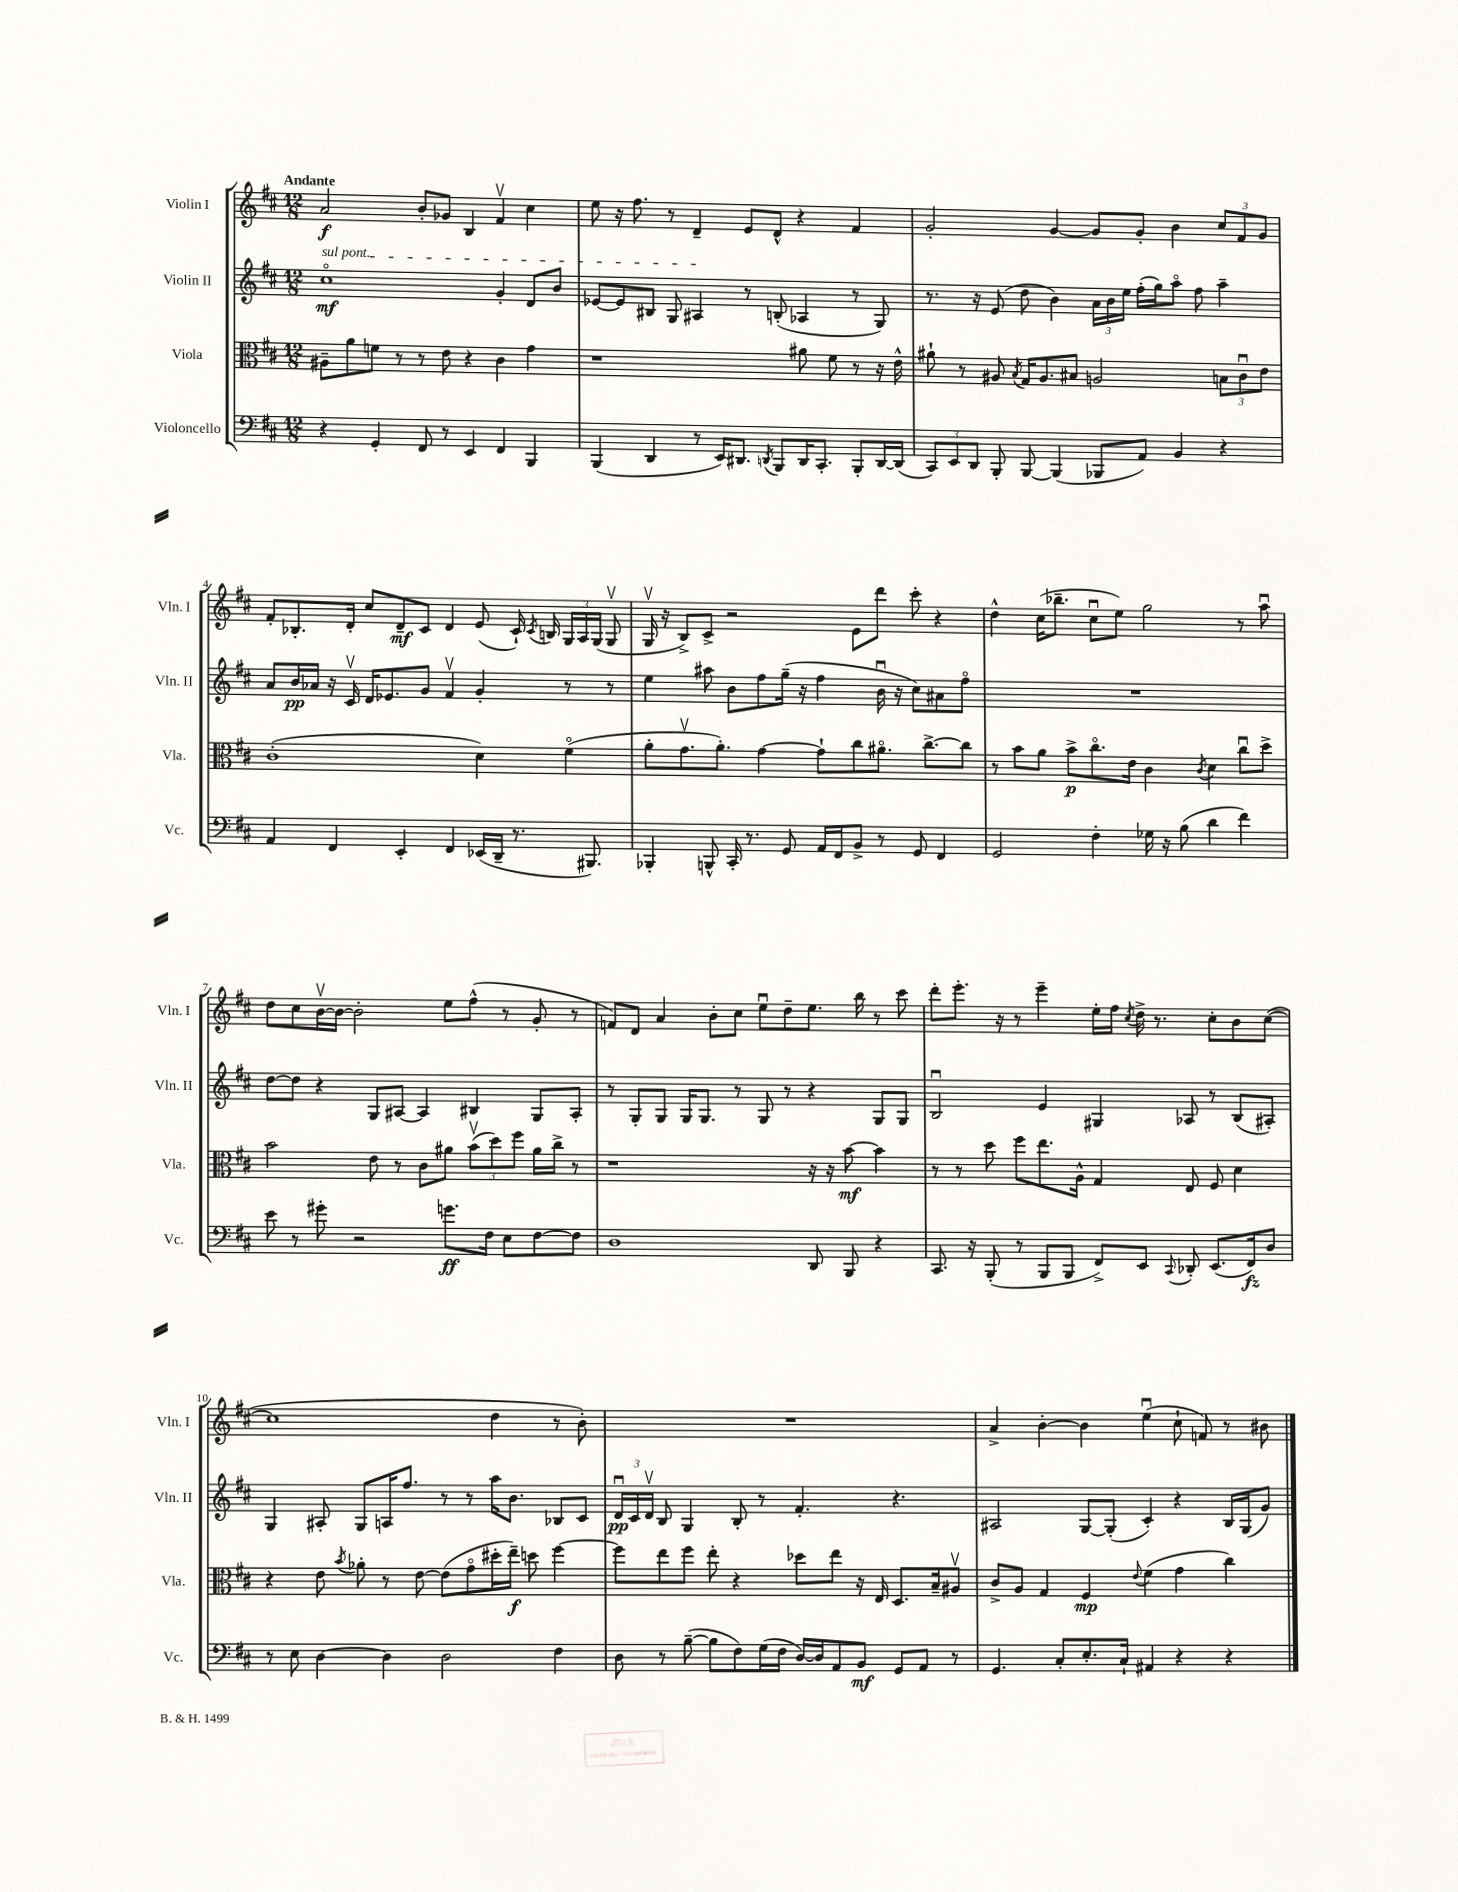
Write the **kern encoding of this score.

**kern	**kern	**kern	**kern
*staff4	*staff3	*staff2	*staff1
*clefF4	*clefC3	*clefG2	*clefG2
*k[f#c#]	*k[f#c#]	*k[f#c#]	*k[f#c#]
*M12/8	*M12/8	*M12/8	*M12/8
4r	8A#~	1cc#o	2a
.	8a	.	.
4GG'	8f	.	.
.	8r	.	.
8FF#	8r	.	8b'
8r	8e	.	8g-
4EE	4r	.	4B
4FF#	4c#	4g'	4f#v
4BBB	4g	8d	4cc#
.	.	8b	.
=	=	=	=
(4BBB	1r	[8e-	8ee
.	.	8e-]	16r
.	.	.	8.ff#
4DD	.	8B#	.
.	.	8G	8r
8r	.	4A#	4d~
16EE)	.	.	.
8.DD#	.	.	.
.	.	8r	8e
8qDD	.	.	.
8BBB	.	(8B'	8d^^
16DD	8a#	4A-	4r
8.CC#'	.	.	.
.	8f#	.	.
8BBB'	8r	8r	4f#
[16DD	16r	8G)	.
(16DD]	16e^^	.	.
=	=	=	=
12CC#)	8a#`	8.r	2g'
12EE	.	.	.
.	8r	.	.
12DD	.	.	.
.	.	16r	.
8BBB'	8A#	(8e	.
.	8qB	.	.
[8BBB	16G	8dd	.
.	8.A#	.	.
(4BBB]	.	4b)	[4g
.	8B#	.	.
8BBB-	2A	24a	8g]
.	.	24b	.
.	.	24ee	.
8AA)	.	(16ff#'	8g'
.	.	16gg)	.
4BB	.	8aao	4b
.	.	8ff#	.
4r	12B	4aa~	12cc#
.	12c#u	.	12f#
.	12e	.	12g
=	=	=	=
4AA	(1c#'	8a	8f#'
.	.	16b	8.B-'
.	.	16a-	.
4FF#	.	16r	.
.	.	16c#v	16d'
.	.	16d	8cc#
.	.	8.e-	.
4EE'	.	.	8d~
.	.	8g	8c#
4FF#	.	4f#v	4d
(16EE-	4d)	4g'	(8e
16DD~	.	.	.
8.r	.	.	16c#`)
.	.	.	8qc#
.	.	.	16B
.	(4f#o	8r	24G
.	.	.	24A
8.BBB#)	.	.	.
.	.	.	(24G
.	.	8r	8Gv
=	=	=	=
4BBB-'	8a'	4ee	16Gv
.	.	.	16r
.	8.gv	.	8B^)
8BBB^^	.	8aa#	8c#^
.	8.a')	.	.
16CC#'	.	8b	2r
8.r	.	.	.
.	[4g	8ff#	.
8GG	.	(16gg~	.
.	.	16r	.
16AA	8g`]	4ff#	.
16FF#	.	.	.
8BB^	8cc#	.	8e
8r	8.a#o	16bu	8ddd
.	.	16r	.
8GG	.	8cc#)	8ccc#'
.	[8.cc#^	.	.
4FF#	.	8a#	4r
.	8cc#]	8ff#o	.
=	=	=	=
2GG	8r	1.r	4dd^^
.	8b	.	.
.	8a	.	(16cc#
.	.	.	8.bb-~
.	8b^	.	.
4F#'	8.cc#o	.	8cc#u
.	.	.	8ee)
.	16e	.	.
16G-	4c#	.	2gg
16r	.	.	.
(8B	.	.	.
.	8qc#	.	.
4d	4d	.	.
4f#)	8cc#u	.	8r
.	8dd^	.	8aau
=	=	=	=
8e	2b	[8dd	8dd
8r	.	8dd]	8cc#
8g#'	.	4r	[16bv
.	.	.	16b_
2r	.	.	2b']
.	8e	8G	.
.	8r	[8A#	.
.	8c#	4A#]	.
8.g	8a#	.	8ee
.	(12bv	4B#	(8ff#^^
16F#	.	.	.
.	12dd)	.	.
8E	.	.	8r
.	12ff#	.	.
[8F#	16a#	8G	8g'
.	16cc#^	.	.
8F#]	8r	8A#'	8r
=	=	=	=
1D	1r	8r	8f)
.	.	8G'	8d
.	.	8G	4a
.	.	16G	.
.	.	8.G	.
.	.	.	8b'
.	.	8r	8cc#
.	.	8G	8eeu
.	.	8r	8dd~
8DD	16r	4r	8.ee
.	16r	.	.
8BBB	[8b	.	.
.	.	.	16bb
4r	4b]	8G	8r
.	.	8G	8ccc#
=	=	=	=
8.CC#	8r	2Bu	8ddd'
.	8r	.	8.eee'
16r	.	.	.
(8BBB'	8dd	.	.
.	.	.	16r
8r	8ff#	.	8r
8BBB	8.ee	4e	4eee~
8BBB	.	.	.
.	16A^^	.	.
8FF#^)	4G	4G#	16ee'
.	.	.	16ff#
.	.	.	8qcc#
8EE	.	.	16dd^
.	.	.	8.r
8qqCC#	.	.	.
8DD-'	8E	8A-	.
(8.EE	8F#	8r	8cc#'
.	4d	(8B	8b
16FF#)	.	.	.
8D	.	8A#')	([8cc#
=	=	=	=
8r	4r	4G	1cc#]
8E	.	.	.
[4D	8e	8A#'	.
.	8qb	.	.
.	8a-'	8G	.
4D]	8r	16A	.
.	.	8.ff#	.
.	[8e	.	.
2D	(8e]	8r	.
.	8go	8r	.
.	16dd#'	16aa	4dd
.	16ee~)	8.b	.
.	8dd	.	.
4F#	[4ff#	8B-	8r
.	.	8c#	8b')
=	=	=	=
8D	8ff#]	24du	1.r
.	.	24c#	.
.	.	24dv	.
8r	8ee	8B	.
([8B~	8ff#	4G	.
8B]	8ee'	.	.
8F#)	4r	8B'	.
(16G	.	8r	.
16F#	.	.	.
[16D)	8dd-	4.f#'	.
16D]	.	.	.
8AA	8ee	.	.
8BB	16r	.	.
.	16E	.	.
8GG	8.D	4.r	.
8AA	.	.	.
.	16B~	.	.
8r	8A#v	.	.
=	=	=	=
4.GG	8c#^	2A#	4a^
.	8A	.	.
.	4G	.	[4b'
8C#'	.	.	.
8.E'	4F#	[8G	4b]
.	.	(8G']	.
16C#`	.	.	.
.	8qqe	.	.
4AA#	(4f#	4c#')	(4eeu
4r	4g	4r	8cc#`
.	.	.	8f)
4r	4cc#)	16B	8r
.	.	(16G	.
.	.	8g)	8b#
==	==	==	==
*-	*-	*-	*-
